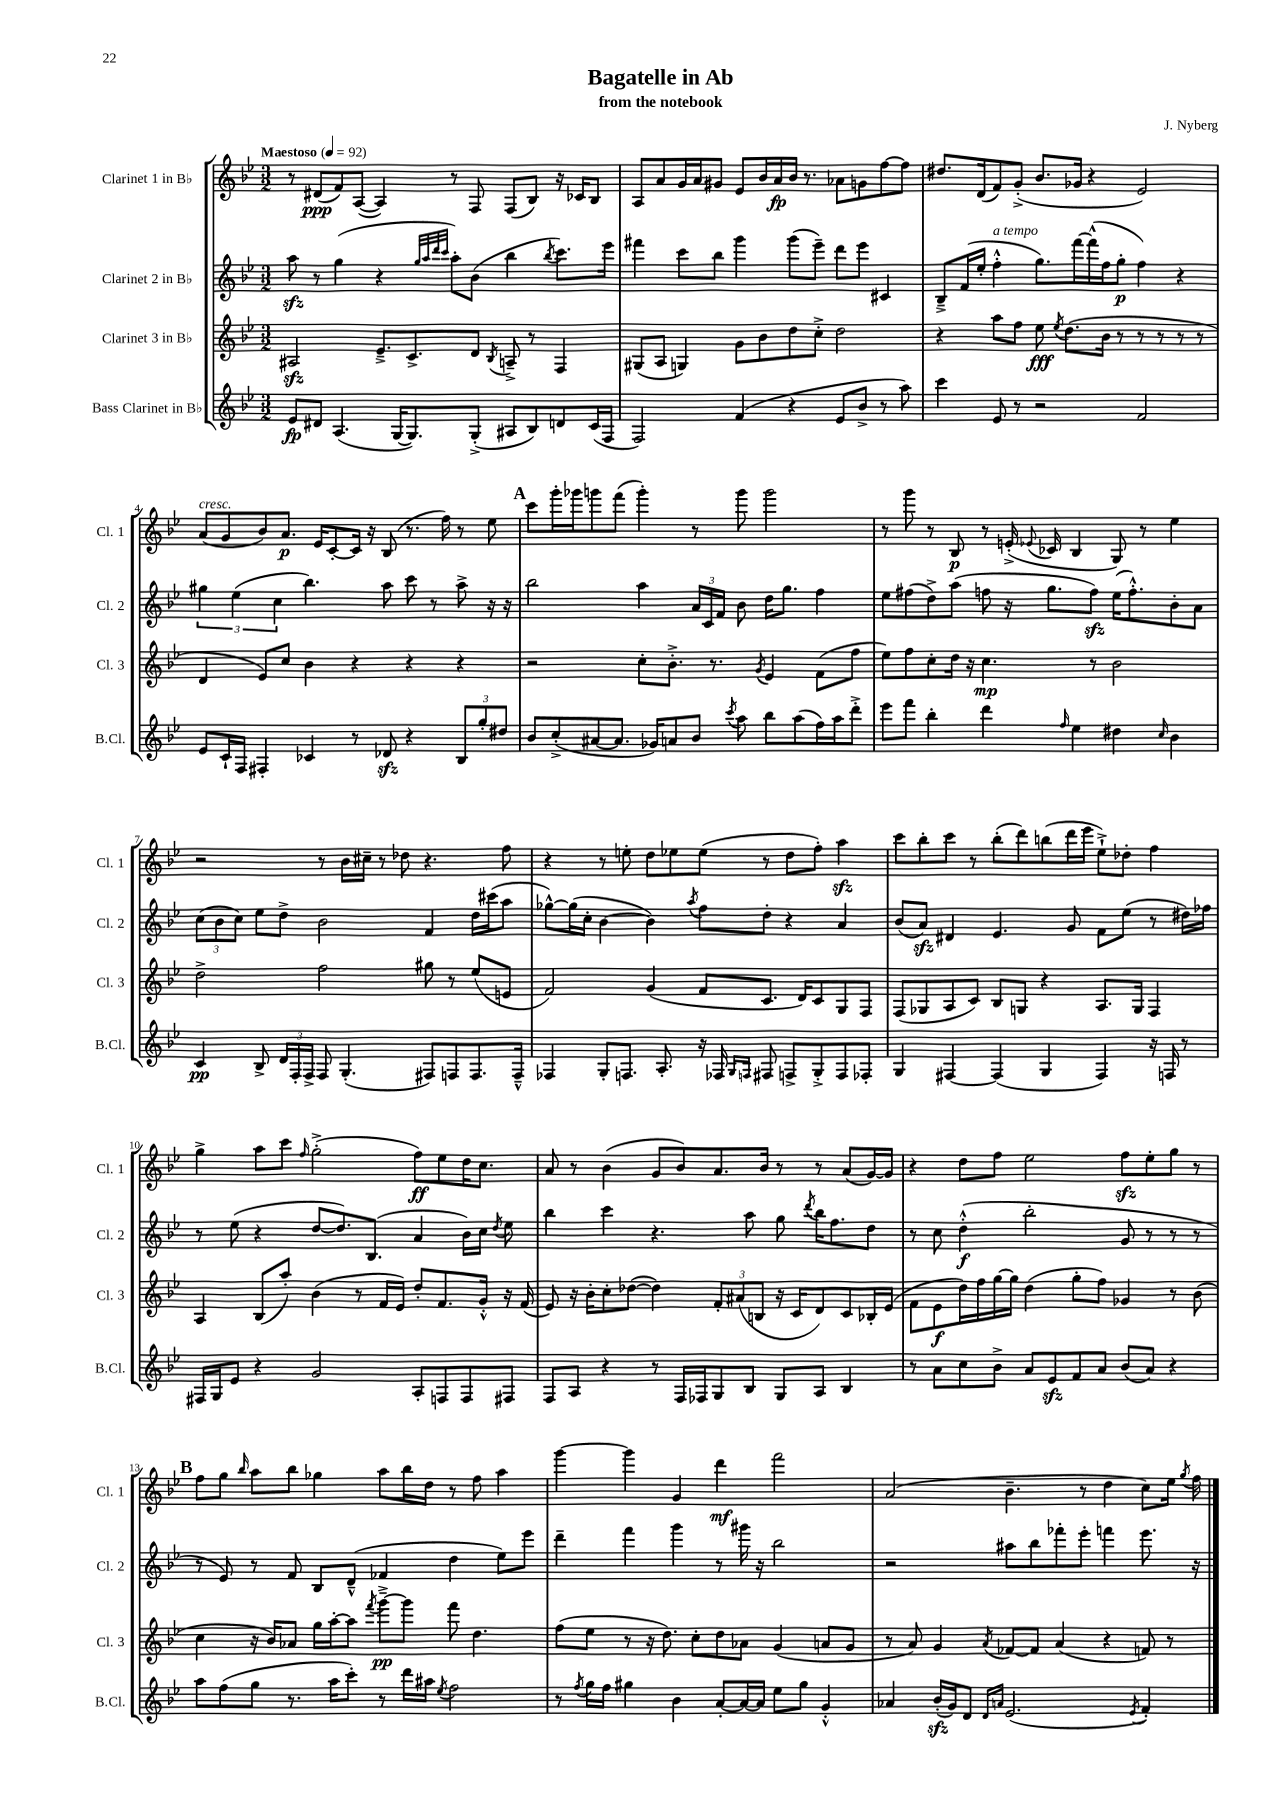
\header { title = "Bagatelle in Ab" composer = "J. Nyberg" subtitle = "from the notebook" }
<<
\new StaffGroup <<
\new Staff = "s0" \with { instrumentName = "Clarinet 1 in Bb" shortInstrumentName = "Cl. 1" } {
    \clef treble \key bes \major \numericTimeSignature \time 3/2 \tempo "Maestoso" 4 = 92
    \autoBeamOff r8 dis'8[\ppp( f'8) a8]~( a4) r8 f8 f8[( bes8]) r16 ces'16[ bes8] |
    a8[ a'8 g'16 a'16 gis'8] ees'8[ bes'16 a'16\fp bes'16] r8. aes'8[ g'8 f''8~ f''8] |
    dis''8.[ d'16( f'8) g'8]-.->( bes'8.[ ges'16] r4 ees'2) |
    a'8[^\markup { \italic "cresc." }( g'8 bes'8) a'8.]\p ees'16[ c'8~-. c'16] r16 bes8( r8. f''16) r8 ees''8 |
    \mark \markup { \bold "A" } c'''8[ g'''16-. ges'''16 g'''8 f'''8]( g'''4-.) r8 g'''8 g'''2 |
    r8 g'''8 r8 bes8\p r8 e'16-.->( \appoggiatura { ees'8 } ces'16 bes4 g8) r8 ees''4 |
    r2 r8 bes'16[ cis''16]-- r8 des''8 r4. f''8 |
    r4 r8 e''8-. d''8[ ees''8 ees''8]( r8 d''8[ f''8]-.) a''4\sfz |
    c'''8[ bes''8-. c'''8] r8 bes''8[-.( d'''8) b''8( d'''16 ees'''16] ees''8[-!->) des''8]-. f''4 |
    g''4-> a''8[ c'''8] \grace { f''16 } g''2-.->( f''8[\ff) ees''8 d''16 c''8.] |
    a'8 r8 bes'4( g'8[ bes'8) a'8. bes'16] r8 r8 a'8[( g'16~) g'16] |
    r4 d''8[ f''8] ees''2 f''8[\sfz ees''8-. g''8] r8 |
    \mark \markup { \bold "B" } f''8[ g''8] \grace { bes''16 } a''8[ bes''8] ges''4 a''8[ bes''16 d''16] r8 f''8 a''4 |
    g'''4~ g'''4 g'4 d'''4\mf f'''2 |
    a'2( bes'4.-- r8 d''4 c''8[) ees''16] \acciaccatura { g''8 } f''16 \bar "|." |
}
\new Staff = "s1" \with { instrumentName = "Clarinet 2 in Bb" shortInstrumentName = "Cl. 2" } {
    \clef treble \key bes \major \numericTimeSignature \time 3/2
    \autoBeamOff a''8\sfz r8 g''4( r4 \grace { g''32[ a''32 d'''32 c'''32] } a''8[-.) bes'8]( bes''4 \acciaccatura { bes''8 } c'''8.[) ees'''16] |
    fis'''4 c'''8[ bes''8] g'''4 g'''8[( ees'''8]--) d'''8[ ees'''8] cis'4 |
    bes8[---> f'16( ees''16]-. f''4-.-^^\markup { \italic "a tempo" } g''8.[) f'''16~ f'''16-^( f''16 g''8]-.\p f''4) r4 |
    \tuplet 3/2 { gis''4 ees''4( c''4 } bes''4.) a''8 c'''8 r8 a''8-> r16 r16 |
    \mark \markup { \bold "A" } bes''2 a''4 \tuplet 3/2 { a'16[ c'16 f'16] } bes'8 d''16[ g''8.] f''4 |
    ees''8[ fis''8( d''8->) a''8]( f''8 r16 g''8.[ f''8]\sfz) ees''16[( f''8.-.-^) bes'8-. a'8] |
    \tuplet 3/2 { c''8[( bes'8 c''8]) } ees''8[ d''8]-> bes'2 f'4 d''16[ cis'''16( a''8] |
    ges''8[~-^) ges''16( c''16]-. bes'4~ bes'4) \acciaccatura { a''8 } f''8[ d''8]-. r4 a'4 |
    bes'8[( a'8]\sfz) dis'4 ees'4. g'8 f'8[ ees''8]( r8 dis''16[) fes''16] |
    r8 ees''8( r4 d''8[~ d''8.) bes8.]( a'4 bes'16[) c''16] \acciaccatura { d''8 } ees''8 |
    bes''4 c'''4 r4. a''8 g''8 \acciaccatura { d'''8 } bes''16[ f''8. d''8] |
    r8 c''8 d''4-.-^\f( bes''2-. g'8 r8 r8 r8 |
    \mark \markup { \bold "B" } r8 ees'8) r8 f'8 bes8[ d'8]---^( fes'4 d''4 ees''8[) ees'''8] |
    d'''4-- f'''4 g'''4 r8 gis'''16 r16 bes''2 |
    r2 ais''8[ bes''8 fes'''8-. ees'''8]-. f'''4 ees'''8. r16 \bar "|." |
}
\new Staff = "s2" \with { instrumentName = "Clarinet 3 in Bb" shortInstrumentName = "Cl. 3" } {
    \clef treble \key bes \major \numericTimeSignature \time 3/2
    \autoBeamOff ais2\sfz ees'8.[---> c'8.-> d'8] \acciaccatura { bes8 } a8---> r8 f4 |
    gis8[( a8] g4) g'8[ bes'8 d''8 c''8]-.-> d''2 |
    r4 a''8[ f''8] ees''8\fff \acciaccatura { ees''8 } d''8.[( bes'16] r8 r8 r8 r8 r8 |
    d'4 ees'8[) c''8] bes'4 r4 r4 r4 |
    \mark \markup { \bold "A" } r2 c''8[-. bes'8.]-.-> r8. \acciaccatura { g'8 } ees'4 f'8[( f''8] |
    ees''8[) f''8 c''8-. d''16] r16 c''4.\mp r8 bes'2 |
    d''2-> f''2 gis''8 r8 ees''8[( e'8] |
    f'2) g'4( f'8[ c'8.] d'16[) c'8 g8 f8] |
    f8[( ges8 a8 c'8]) bes8[ g8] r4 a8.[ g16] f4 |
    a4 bes8[( a''8]-.) bes'4( r8 f'16[ ees'16]) d''8[-. f'8. g'16]-.-^ r16 f'16( |
    ees'8) r16 bes'16[-. c''8-. des''8]~( des''4) \tuplet 3/2 { f'8[-. ais'8( b8] } r16 c'16[ d'8) c'8 bes16-. ees'16]( |
    f'8[ ees'8\f d''16) f''16 g''16~ g''16] d''4( g''8[-. f''8]) ges'4 r8 bes'8( |
    \mark \markup { \bold "B" } c''4 r16 bes'16[) aes'8] g''16[ a''16~-. a''8] \acciaccatura { f'''8 } g'''8[~--->\pp g'''8] f'''8 d''4. |
    f''8[( ees''8] r8 r16 d''8.) c''8[-. d''8 aes'8] g'4( a'8[ g'8] |
    r8 a'8) g'4 \acciaccatura { a'8 } fes'8[~ fes'8] a'4( r4 f'8) r8 \bar "|." |
}
\new Staff = "s3" \with { instrumentName = "Bass Clarinet in Bb" shortInstrumentName = "B.Cl." } {
    \clef treble \key bes \major \numericTimeSignature \time 3/2
    \autoBeamOff ees'8[\fp dis'8] a4.( g16[~ g8.) g8]-.->( ais8[ bes8) d'8 c'16( f16] |
    f2) f'4( r4 ees'8[ bes'8]-> r8 a''8) |
    c'''4 ees'8 r8 r2 f'2 |
    ees'8[ c'16-! f16] fis4-. ces'4 r8 des'8\sfz r4 \tuplet 3/2 { bes8[ g''8-. dis''8] } |
    \mark \markup { \bold "A" } bes'8[ c''8-.->( ais'8~ ais'8.] ges'16[) a'8 bes'8] \acciaccatura { c'''8 } a''8 bes''8[ a''8( f''16) a''16 d'''8]-.-> |
    ees'''8[ f'''8] bes''4-. d'''4 \grace { f''16 } ees''4 dis''4 \grace { c''16 } bes'4 |
    c'4\pp bes8-> \tuplet 3/2 { d'16[ f16-. f16]-> } f8 g4.-.( fis8[) f8 f8. f16]---^ |
    fes4 g8[-. f8.] a8.-. r16 fes16 \grace { g16[ f16] } fis8 f8[-> g8-.-> f8 fes8]-. |
    g4 fis4~ fis4( g4 fis4) r16 f16 r8 |
    fis16[ g16 ees'8] r4 g'2 a8[-. f8 f8 fis8] |
    f8[ a8] r4 r8 f16[ fes16 g8 bes8] g8[ a8] bes4 |
    r8 a'8[ c''8 bes'8]-> a'8[ ees'8\sfz f'8 a'8] bes'8[( a'8]) r4 |
    \mark \markup { \bold "B" } a''8[ f''8( g''8] r8. a''16[ c'''8]-.) r8 d'''16[ ais''16] \acciaccatura { ees''8 } f''2 |
    r8 \acciaccatura { f''8 } g''16[ f''16] gis''4 bes'4 a'8[~-. a'16~ a'16] ees''8[ gis''8] g'4-.-^ |
    aes'4 bes'16[-.\sfz( g'16) d'8] \grace { d'16[ a'16] } ees'2.( \acciaccatura { ees'8 } f'4-.) \bar "|." |
}
>>
>>
